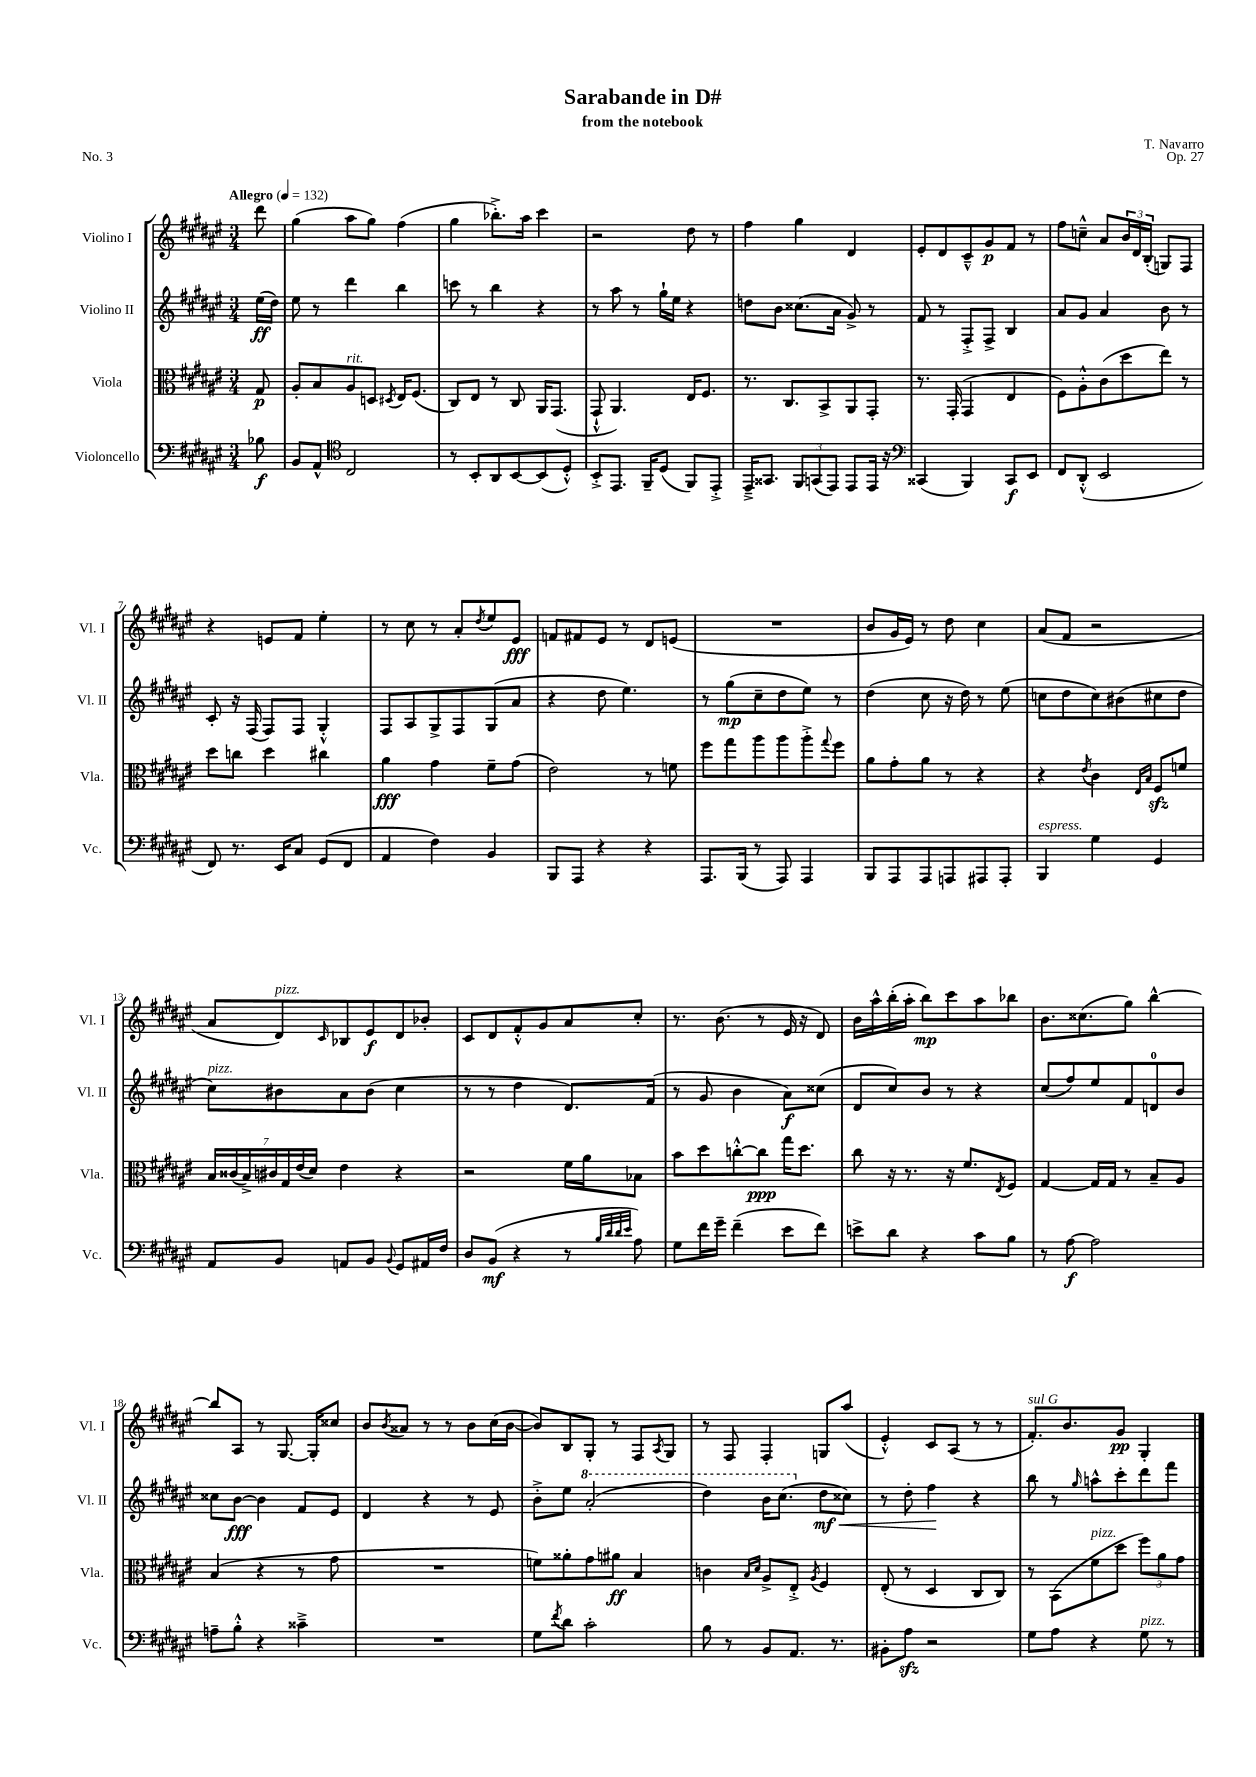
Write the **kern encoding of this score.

**kern	**kern	**kern	**kern
*staff4	*staff3	*staff2	*staff1
*clefF4	*clefC3	*clefG2	*clefG2
*k[f#c#g#d#a#e#]	*k[f#c#g#d#a#e#]	*k[f#c#g#d#a#e#]	*k[f#c#g#d#a#e#]
*M3/4	*M3/4	*M3/4	*M3/4
*MM132	*MM132	*MM132	*MM132
8B-	8G#	(16ee#	8ddd#
.	.	16dd#)	.
=	=	=	=
8BB	8A#'	8ee#	(4gg#
8AA#^^	8B	8r	.
*clefC4	*	*	*
2C#	8A#	4ddd#	8aa#
.	8D	.	8gg#)
.	8qD#	.	.
.	16E#	4bb	(4ff#
.	(8.F#	.	.
=	=	=	=
8r	8C#)	8ccc	4gg#
8BB'	8E#	8r	.
8AA#	8r	4bb	8.bb-'^)
[8BB	8C#	.	.
.	.	.	16aa#
(8BB]	16AA#	4r	4ccc#
.	(8.GG#	.	.
8D#'^^)	.	.	.
=	=	=	=
8BB'^	8GG#`^^	8r	2r
8.EE#	4.AA#)	8aa#	.
.	.	8r	.
16FF#~	.	.	.
(8D#	.	16gg#`	.
.	.	16ee#	.
8FF#)	16E#	4r	8dd#
.	8.F#	.	.
8EE#'^	.	.	8r
=	=	=	=
16EE#~^	8.r	8dd	4ff#
8.GG##	.	.	.
.	.	8b	.
.	8.C#	.	.
12FF#	.	(8.cc##	4gg#
(12GG	.	.	.
.	8BB^	.	.
12EE#)	.	.	.
.	.	16a#	.
8EE#	8AA#	8g#^)	4d#
16EE#	8GG#'	8r	.
16r	.	.	.
=	=	=	=
*clefF4	*	*	*
(4CC##	8.r	8f#	8e#'
.	.	8r	8d#
.	(16GG#'	.	.
4BBB)	4GG#	8F#'^	8c#~^^
.	.	8F#^	8g#
8CC##	4E#	4B	8f#
8EE#	.	.	8r
=	=	=	=
8FF#	8F#)	8a#	8ff#
(8DD#'^^	8A#'^^	8g#	8cc~^^
2EE#	(8c#	4a#	8a#
.	8dd#	.	24b
.	.	.	24d#
.	.	.	(24B'
.	8ee#)	8b	8G)
.	8r	8r	8F#
=	=	=	=
8FF#)	8dd#	8c#'	4r
8.r	8cc	16r	.
.	.	(16F#	.
.	4dd#	8F#)	8e
16EE#	.	.	.
8C#	.	8F#	8f#
(8GG#	4cc#	4G#'^^	4ee#'
8FF#	.	.	.
=	=	=	=
4AA#	4a#	8F#	8r
.	.	8A#	8cc#
4F#)	4g#	8G#^	8r
.	.	8F#	8a#'
.	.	.	8qdd#
4BB	8f#~	(8G#	8ee#
.	(8g#	8a#	8e#
=	=	=	=
8BBB	2e#)	4r	8f
8AAA#	.	.	8f#
4r	.	8dd#	8e#
.	.	4.ee#)	8r
4r	8r	.	8d#
.	8f	.	(8e
=	=	=	=
8.AAA#	8ff#	8r	2.r
.	8gg#	(8gg#	.
(16BBB	.	.	.
8r	8aa#	8cc#~	.
8AAA#)	8aa#	8dd#	.
4AAA#	8aa#'^	8ee#)	.
.	8qqgg#	.	.
.	8ff#	8r	.
=	=	=	=
8BBB	8a#	(4dd#	8b
8AAA#	8g#'	.	16g#
.	.	.	16e#)
8AAA#	8a#	8cc#	8r
8AAA	8r	16r	8dd#
.	.	16dd#)	.
8AAA#	4r	8r	4cc#
8AAA#'	.	(8ee#	.
=	=	=	=
4BBB	4r	8cc	(8a#
.	.	8dd#	8f#
.	8qe#	.	.
4G#	4c#	8cc)	2r
.	.	(8b#	.
.	16qqE#	.	.
.	16qqB	.	.
4GG#	8F#	8cc#	.
.	8f	8dd#	.
=	=	=	=
8AA#	28B	8cc#)	8a#
.	(28c##	.	.
.	28B^)	.	.
.	28c#	.	.
8BB	.	8b#	8d#)
.	28G#	.	.
.	(28e#	.	.
.	28d#)	.	.
.	.	.	16qqc#
8AA	4e#	8a#	8B-
8BB	.	(8b#	8e#
8qqBB	.	.	.
8GG#	4r	4cc#	8d#
16AA#	.	.	8b-'
16F#	.	.	.
=	=	=	=
8D#	2r	8r	8c#
(8BB	.	8r	8d#
4r	.	4dd#	8f#'^^
.	.	.	8g#
8r	16f#	8.d#)	8a#
.	16a#	.	.
32qqB	.	.	.
32qqd#	.	.	.
32qqd#	.	.	.
32qqe#	.	.	.
8A#)	8B-	.	8cc#'
.	.	(16f#	.
=	=	=	=
8G#	8b	8r	8.r
16f#	8dd#	8g#	.
16g#~	.	.	(8.b
(4f#~	[8cc'^^	4b	.
.	8cc]	.	8r
8e#	16gg#	8a#)	16e#
.	8.dd#	.	16r
8f#)	.	(8cc##	8d#)
=	=	=	=
8e^	8cc#	8d#	16b
.	.	.	16aa#^^
8d#	16r	8cc#)	(16bb'
.	8.r	.	16aa#'
4r	.	8b	8bb)
.	16r	8r	8ccc#
.	8.f#	.	.
8c#	.	4r	8aa#
.	8qE#	.	.
8B	8F#	.	8bb-
=	=	=	=
8r	[4G#	(8cc#	8.b
[8A#	.	8ff#)	.
.	.	.	(8.cc##
2A#]	16G#]	8ee#	.
.	16G#	.	.
.	8r	8f#	8gg#)
.	8B~	8d	[4bb^^
.	8A#	8b	.
=	=	=	=
8A~	(4B	8cc##	8bb]
8B'^^	.	[8b	8A#
4r	4r	4b]	8r
.	.	.	[8.G#
4c##~^	8r	8f#	.
.	.	.	16G#']
.	8g#	8e#	8cc##
=	=	=	=
2.r	2.r	4d#	8b
.	.	.	8qb
.	.	.	8a##
.	.	4r	8r
.	.	.	8r
.	.	8r	8b
.	.	8e#	(16cc#
.	.	.	[16b
=	=	=	=
8G#	8f)	8b'^	8b])
8qf#	.	.	.
8d#	8a##'	8ee#	8B
2c#'	8g#	(2aa#'	8G#'
.	8a#	.	8r
.	4B	.	8F#
.	.	.	8qA#
.	.	.	8G#
=	=	=	=
8B	4c	4ddd#)	8r
8r	.	.	8F#
.	16qqB	.	.
.	16qqd#	.	.
8BB	8A#^	16bb	4F#'
.	.	(8.ccc#	.
8.AA#	8E#'^	.	.
.	8qA#	.	.
.	4F#	8dd#	8G
8.r	.	.	.
.	.	8cc##)	(8aa#
=	=	=	=
8BB#'	(8E#'	8r	4e#'^^)
8A#	8r	8dd#'	.
2r	4D#	4ff#	8c#
.	.	.	(8A#
.	8C#	4r	8r
.	8C#)	.	8r
=	=	=	=
8G#	8r	8bb	8.f#')
8A#	(8BB	8r	.
.	.	.	8.b
.	.	16qqgg#	.
4r	8f#	8aa^^	.
.	8dd#	8ccc#'	8g#
8G#	12ff#)	8ddd#	4G#'
.	12a#	.	.
8r	.	8fff#	.
.	12g#	.	.
==	==	==	==
*-	*-	*-	*-
